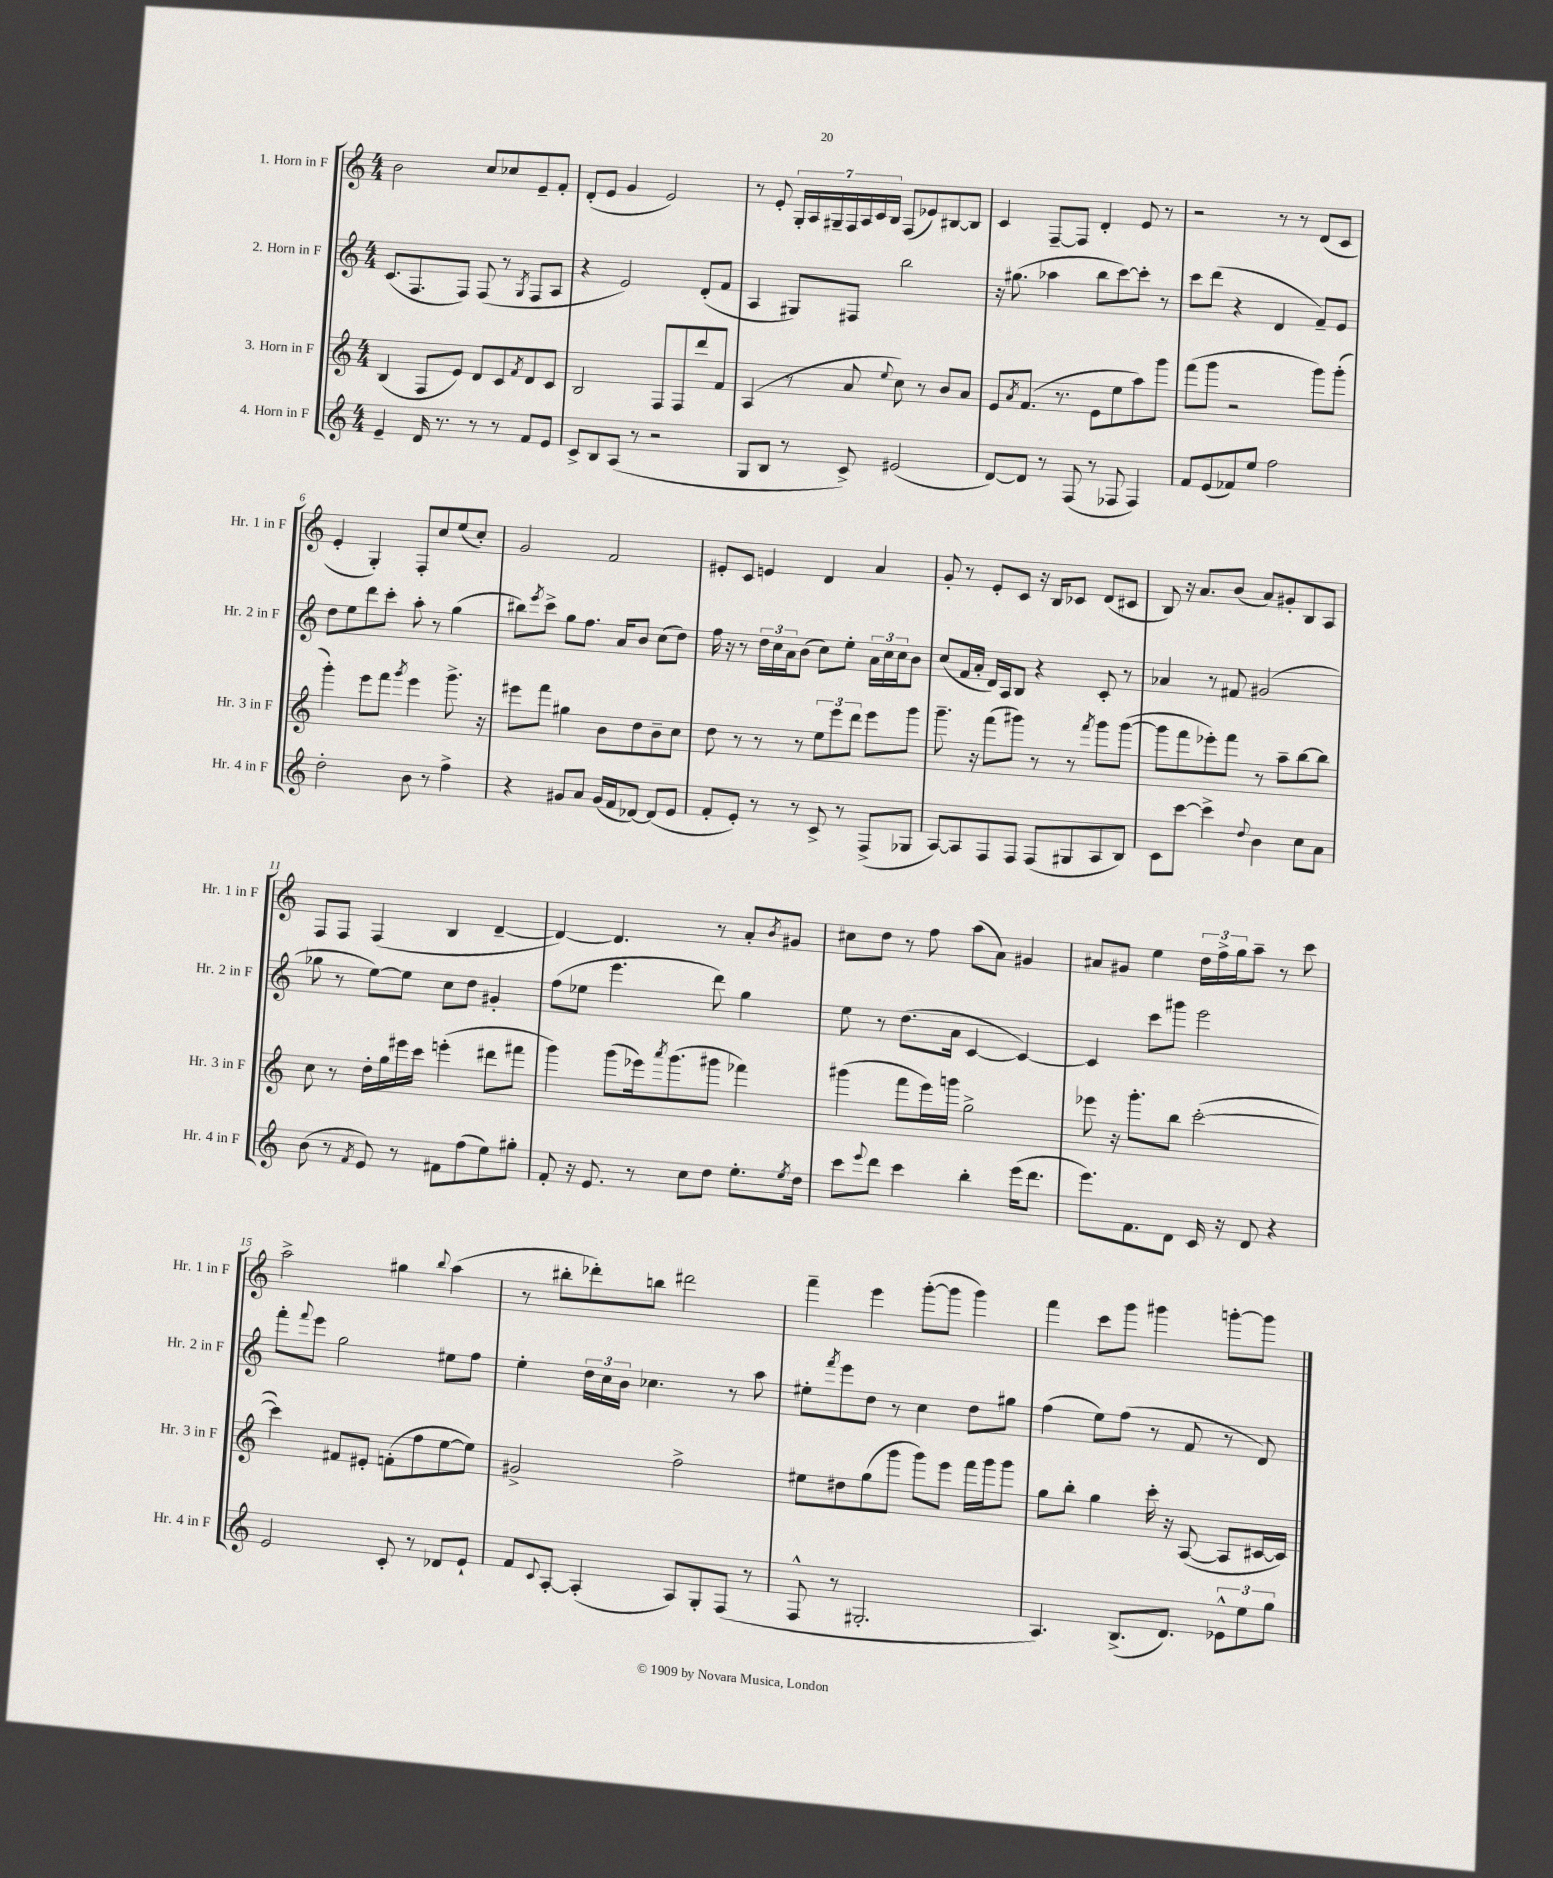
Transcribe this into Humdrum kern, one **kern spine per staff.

**kern	**kern	**kern	**kern
*staff4	*staff3	*staff2	*staff1
*clefG2	*clefG2	*clefG2	*clefG2
*k[]	*k[]	*k[]	*k[]
*M4/4	*M4/4	*M4/4	*M4/4
4e~	(4B	(8.c	2b
.	.	8.F	.
16d	8F	.	.
8.r	.	.	.
.	8e)	8F)	.
8r	8d	(8F	8cc
8r	8c	8r	8cc-
.	8qf	8qG	.
8f	8d	8F	8e~
8e	8c	8A	8f'
=	=	=	=
8c^	2B	4r	(8d'
8B	.	.	8e
(8A	.	2e)	4g
8r	.	.	.
2r	8F	.	2e)
.	8F	.	.
.	8ddd	(8d'	.
.	8f	8f	.
=	=	=	=
8G	(4A	4A	8r
8B	.	.	8e'
8r	8r	8G#)	28G'
.	.	.	28A
.	.	.	28G#~
.	.	.	28F
8c^)	8a	8F#	.
.	.	.	28A
.	.	.	28c
.	.	.	28B
.	8qqee	.	.
(2e#	8cc)	2bb	(8F
.	8r	.	8e-)
.	8b	.	[8B#
.	8a	.	8B#]
=	=	=	=
[8d)	8e	16r	4c
.	.	(8.gg#	.
.	8qa	.	.
8d]	(8.f	.	.
8r	.	4aa-	[8F~
.	8.r	.	.
(8F	.	.	8F]
8r	8e	8bb	4d'
8F-	8ee	[8ccc)	.
4F-)	8aa)	8ccc']	8e
.	8ggg	8r	8r
=	=	=	=
8f	(8fff	8ccc	2r
(8e	8ggg	(8ddd	.
8f-)	2r	4r	.
8ee	.	.	.
2ff	.	4d	8r
.	.	.	8r
.	8ggg)	8f~)	(8d
.	(8ggg'	8e	8c
=	=	=	=
2dd'	4ggg')	8dd	4e'
.	.	8ee	.
.	8eee	8ddd	4G')
.	8fff	8ccc'	.
.	8qggg	.	.
8b	4eee	8aa'	8F'
8r	.	8r	8cc
4ff^	8.ggg^	(4gg	(8ee
.	.	.	8cc')
.	16r	.	.
=	=	=	=
4r	8eee#	8bb#)	2g
.	.	8qeee	.
.	8fff	8ccc^	.
8g#	4gg#	8gg	.
8a	.	8.ff	.
(16g#	8b	.	2f
16f	.	16a	.
[8d-)	8dd	8b	.
(8d-]	8b~	(8cc	.
8e	8cc	8dd)	.
=	=	=	=
8f'	8dd	16ff	8e#'
.	.	16r	.
8e')	8r	8r	8c
8r	8r	24dd	4e
.	.	24cc	.
.	.	24a	.
8r	8r	(8b	.
8c^	12ee	8cc)	4d
.	12eee	.	.
8r	.	8ee'	.
.	12ddd	.	.
(8F^	8eee	24a	4a
.	.	24cc	.
.	.	24cc	.
8G-	8ggg	8b	.
=	=	=	=
[8A)	8.ggg~	(8cc	8g'
8A]	.	16f	8r
.	16r	16a'	.
8F	(8fff	16d)	8e'
.	.	16A	.
8F	8ggg#)	8B	8c
(8F	8r	4r	16r
.	.	.	16B
8G#	8r	.	8c-
.	8qfff	.	.
8A	8ggg#	8c'	(8d
8B)	([8ggg#	8r	8c#
=	=	=	=
8c	8ggg#]	4a-	8B)
[8ccc	8fff	.	16r
.	.	.	8.a
4ccc^]	8eee-')	8r	.
.	8fff	8f#	(8b
8qqdd	.	.	.
4b	8r	(2g#	8a)
.	8aa~	.	8g#'
8cc	[8bb	.	8B
8a	8bb]	.	8A
=	=	=	=
(8b	8cc	8gg-	8F
8r	8r	8r	8F
8qf	.	.	.
8e)	16dd'	[8ee)	(4F
.	16gg	.	.
8r	16eee#	8ee]	.
.	16ccc	.	.
8f#	(4eee'	8cc	4B
(8ff	.	8dd	.
8ee)	8ddd#	4g#'	[4d~
8gg#'	8fff#	.	.
=	=	=	=
8f'	4ggg)	(8ff	4d_)
16r	.	8ee-	.
8.e	.	.	.
.	(8ggg	4.eee	4.d]
8r	16eee-)	.	.
.	8qaaa	.	.
.	(8.ggg	.	.
8cc	.	.	.
8dd	8ggg#	8ddd)	8r
8.ee'	4fff-)	4gg	8a'
.	.	.	8qb
.	.	.	8g#
8qee	.	.	.
16dd	.	.	.
=	=	=	=
8ccc	(4ggg#	8ee	8cc#
8qqeee	.	.	.
8ddd	.	8r	8dd
4ccc	8fff	(8.dd	8r
.	16eee)	.	8ff
.	16ggg	16a	.
4bb'	2gg^	[4c	(8aa
.	.	.	8a)
(16eee	.	4c_)	4g#
8.ddd	.	.	.
=	=	=	=
8.eee)	8eee-	4c]	8a#
.	16r	.	8g#
8.f	8.ggg'	.	.
.	.	8ccc	4ee
8d	8bb	8ggg#	.
16c	([2ccc'	2eee	24dd
.	.	.	24ff^
16r	.	.	.
.	.	.	24gg
8d	.	.	8aa~
4r	.	.	8r
.	.	.	8ccc
=	=	=	=
2e	4ccc])	8fff'	2aa^
.	.	8qqfff	.
.	.	8eee	.
.	8f#	2gg	.
.	8e#'	.	.
8c'	(8f'	.	4gg#
8r	8ff	.	.
.	.	.	8qqbb
8d-	[8ee	8ee#	(4aa
8e`	8ee])	8ff	.
=	=	=	=
8f	2g#^	4ee'	8r
8qqc	.	.	.
[8A'	.	.	8bb#'
(4A']	.	24dd	8ddd-')
.	.	24cc	.
.	.	24b	.
.	.	4.cc-	8bb
8A)	2ff^	.	2ddd#
8G'	.	.	.
(8F	.	8r	.
8r	.	8aa	.
=	=	=	=
8F^^	8ee#	8ee#'	4fff~
.	.	8qfff	.
8r	8dd#	8eee	.
2.G#'	(8gg	8dd	4eee
.	8ggg	8r	.
.	8ggg)	4cc	([8ggg'
.	8eee	.	8ggg]
.	16fff	8dd	4ggg)
.	16ggg	.	.
.	8ggg	8gg#	.
=	=	=	=
4.A)	8gg	(4ff	4fff
.	8bb'	.	.
.	4gg	8ee)	8ccc
(8.B^	.	(8ff	8ggg
.	16ccc'	8r	4ggg#
8.d)	16r	.	.
.	([8A	8f	.
12e-^^	8A]	8r	[8ggg'
12ee	.	.	.
.	[16c#	8d)	8ggg]
12gg	.	.	.
.	16c#])	.	.
==	==	==	==
*-	*-	*-	*-
